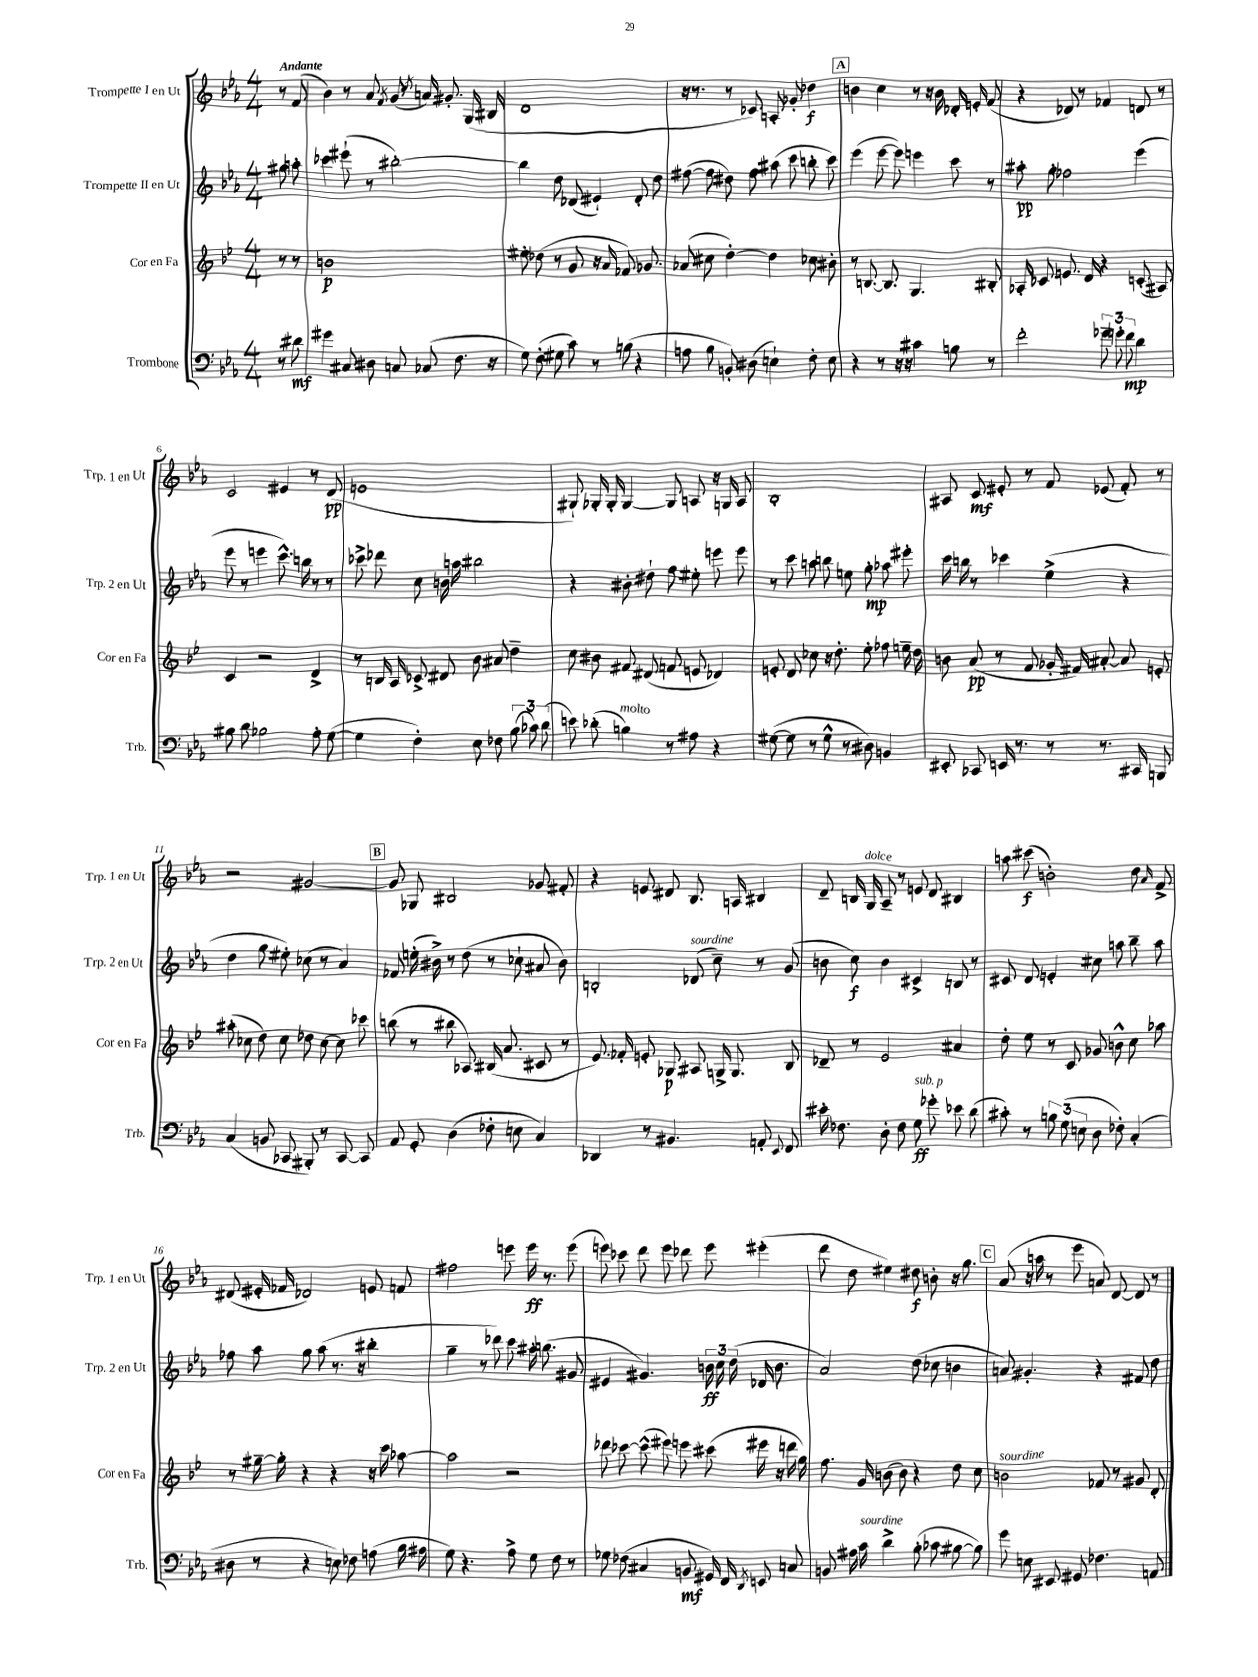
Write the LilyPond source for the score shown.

<<
\new StaffGroup <<
\new Staff = "s0" \with { instrumentName = "Trompette I en Ut" shortInstrumentName = "Trp. 1 en Ut" } {
    \clef treble \key ees \major \numericTimeSignature \time 4/4 \partial 4 \tempo "Andante"
    \autoBeamOff r8 f'8( |
    bes'4) r8 aes'8 \acciaccatura { f'8 } g'8( \acciaccatura { c''8 } a'16) gis'8.-. g16( bis16 |
    d'1 |
    r16 r8. r8 ces'8) a8-. ges'8-. des''4\f |
    \mark \markup { \box "A" } b'4 c''4 r8 r16 b'16 des'16-. e'16-. f'8( |
    r4 des'8) r8 fes'4 d'8 r8 |
    c'2 eis'4 r8 d'8\pp( |
    e'1 |
    gis8-!) ges16-. ges16-. ges4~ ges8 a8 r16 g16 a8 |
    bes1-. |
    ais8 c'8\mf eis'8-. r8 f'8 ees'8( f'8-.) r8 |
    r2 gis'2~ |
    \mark \markup { \box "B" } gis'8 ges8 bis2 ges'8 fis'8-. |
    r4 e'8 dis'8 bes8. a16 bis4 |
    d'8-- b16 g16^\markup { \italic "dolce" } aes8-- r8 e'8 d'8 bis4 |
    a''8 cis'''8\f( b'2-.) d''8 \grace { aes'16 } f'8-> |
    dis'8( eis'16-. fes'16 des'2) e'8 f'8 |
    fis''2 e'''8 e'''16\ff r8. e'''8( |
    e'''8) ces'''8 d'''8 e'''8 des'''8 e'''8 eis'''4-.( |
    d'''8 d''8 eis''4) dis''8\f b'8-. r16 g''8. |
    \mark \markup { \box "C" } aes'8( r16 a''16 r8 ees'''8 a'8) d'8~ d'8 r8 \bar "|." |
}
\new Staff = "s1" \with { instrumentName = "Trompette II en Ut" shortInstrumentName = "Trp. 2 en Ut" } {
    \clef treble \key ees \major \numericTimeSignature \time 4/4 \partial 4
    \autoBeamOff gis''8 a''8-. |
    ces'''4 eis'''8-!( r8 bis''2~-.) |
    bis''4 d''8 des'8( eis'4-!) des'8-. d''8 |
    fis''8~( fis''8 dis''8) fis''8 ais''8( c'''8 b''8-. c'''8) |
    \mark \markup { \box "A" } ees'''4( ees'''8~ ees'''8) e'''4 c'''8 r8 |
    ais''8-.\pp g''8-. fes''2 ees'''4( |
    ees'''8 r8 e'''4 c'''8.-^) b''16 r8 r8 |
    ces'''8-> des'''8 c''8 b'16 a''16 bis''2 |
    r4 bis'8-. dis''8-! f''8 eis''8-. e'''8 e'''8 |
    r8 c'''8 a''8 b''8 e''8 g''8-.\mp aes''8 eis'''8-. |
    c'''16 b''16 r8 ces'''4 ees''4->( r4 |
    d''4 g''8 eis''8-.) ces''8( r8 aes'4) |
    \mark \markup { \box "B" } fes'8 e''16-.( bis'16->) r8 d''8( r8 ces''8-! ais'8 bis'8) |
    b2-. des'8^\markup { \italic "sourdine" }( c''8--) r8 g'8( |
    b'8 c''8\f) b'4 cis'4-> b8 r8 |
    cis'8 d'8 e'4-. cis''8 a''8 bes''8-- a''8 |
    fes''8 aes''8 g''8 aes''8( r8. r16 bis''4-. |
    g''4-- r8 des'''8) c'''8 ais''16-. b''8.( gis'8 |
    eis'4 gis'4.) \tuplet 3/2 { b'16\ff c''16 d''16( } des'16 b'8. |
    aes'2) d''8( ces''8 b'4 |
    \mark \markup { \box "C" } a'8) gis'4.-. r4 fis'8 d''8 \bar "|." |
}
\new Staff = "s2" \with { instrumentName = "Cor en Fa" shortInstrumentName = "Cor en Fa" } {
    \clef treble \key bes \major \numericTimeSignature \time 4/4 \partial 4
    \autoBeamOff r8 r8 |
    b'1\p |
    eis''8-. des''8( r8 g'8 r16 a'16 fes'8.) ges'8. |
    aes'8( cis''8 d''4~-.) d''4 ces''8 bis'8-. |
    \mark \markup { \box "A" } r8 b8.~ b8. g4. bis8-. |
    aes16-. ces'8. e'8. d'16 r4 c'8-.( ais8) |
    c'4 r2 d'4-> |
    r8 b16 a16 ces'8-> dis'8 bes'8 ais'8 d''4-- |
    c''8 bis'8 fis'8 dis'8( f'8 e'8 des'4) |
    e'8-. d'8 ces''8 r16 d''8.-. ees''8-. fes''8 e''16-- d''16 |
    b'8 a'8\pp( r8 f'8 ges'16-. fis'16) ais'8~-. ais'8 e'8-. |
    ais''8-.( ces''8 d''8) ces''8 des''8 ces''8~ ces''8 ces'''8 |
    \mark \markup { \box "B" } b''8( r8 bis''8 aes8) bis16( a'8. cis'8 r8 |
    ees'8.) fes'16-. e'8-. ges8\p ais8 g16-> g8. bes8 |
    des'8-- r8 ees'2 ais'4 |
    d''8-. ees''8 r8 c'8 ges'8 b'8-^ c''8 aes''8 |
    r8 gis''16~-- gis''16-. r4 r4 r16 c'''16 aes''8~ |
    aes''2 r2 |
    des'''8 ces'''8~ ces'''8-^( eis'''8) e'''8 cis'''8( eis'''16 r16 d'''16 g''16) |
    f''8. g'16 b'8( b'8) r4 d''8 c''8 |
    \mark \markup { \box "C" } b'2^\markup { \italic "sourdine" } fes'8 r8 gis'8 d'8-. \bar "|." |
}
\new Staff = "s3" \with { instrumentName = "Trombone" shortInstrumentName = "Trb." } {
    \clef bass \key ees \major \numericTimeSignature \time 4/4 \partial 4
    \autoBeamOff r8 dis'8\mf |
    gis'4 cis8 dis8 c8 ces8( f8. r16 |
    g8) f8-.( gis8 c'8) r8 b8( r4 |
    a8 bes8 b,8-.) dis8( e4-!) f8-. e8 |
    \mark \markup { \box "A" } r4 r8 r16 r16 cis'4 b8 r8 |
    f'2-. \tuplet 3/2 { ges'8-- g'8-. f'8\mp } d'4 |
    bis8 d'8 bes2 aes8-. g8~( |
    g4 f4-.) ees8 fes8 \tuplet 3/2 { bes8( ces'8) d'8( } |
    e'8) des'8-.( b4^\markup { \italic "molto" }) r8 ais8 r4 |
    gis8~( gis8 r8 gis8-^ r8 dis8) b,4 |
    eis,8-. ces,8 e,16 r8. r8 r8. cis,16 b,,8 |
    c4( b,8 ces,8 bis,,8-.) r8 ces,8~ ces,8 |
    \mark \markup { \box "B" } aes,8 g,8-. d4( fes8-. e8 c4) |
    des,4 r8 bis,4. a,8-. \appoggiatura { ees,8 } f,8 |
    eis'16-. fes8. d8-. fes8 g8\ff^\markup { \italic "sub. p" } ges'8-. ees'8 d'8( |
    cis'8-.) r8 \tuplet 3/2 { b8 g8( e8 } d8 fes8-.) c4-.( |
    dis8 r8 r4 e8) fes8 a8( bes16 ais16 |
    g8) r4. aes8-> g8 f8 r8 |
    ges8 fes8( cis4 b,8\mf gis,16) f,16 \acciaccatura { d,8 } e,8 c8 |
    b,8 ais16 c'16^\markup { \italic "sourdine" } d'4-> bes8-.( ces'8 bis8~ bis8) |
    \mark \markup { \box "C" } g'8 e8 eis,8 gis,8 fes4. a,8 \bar "|." |
}
>>
>>
